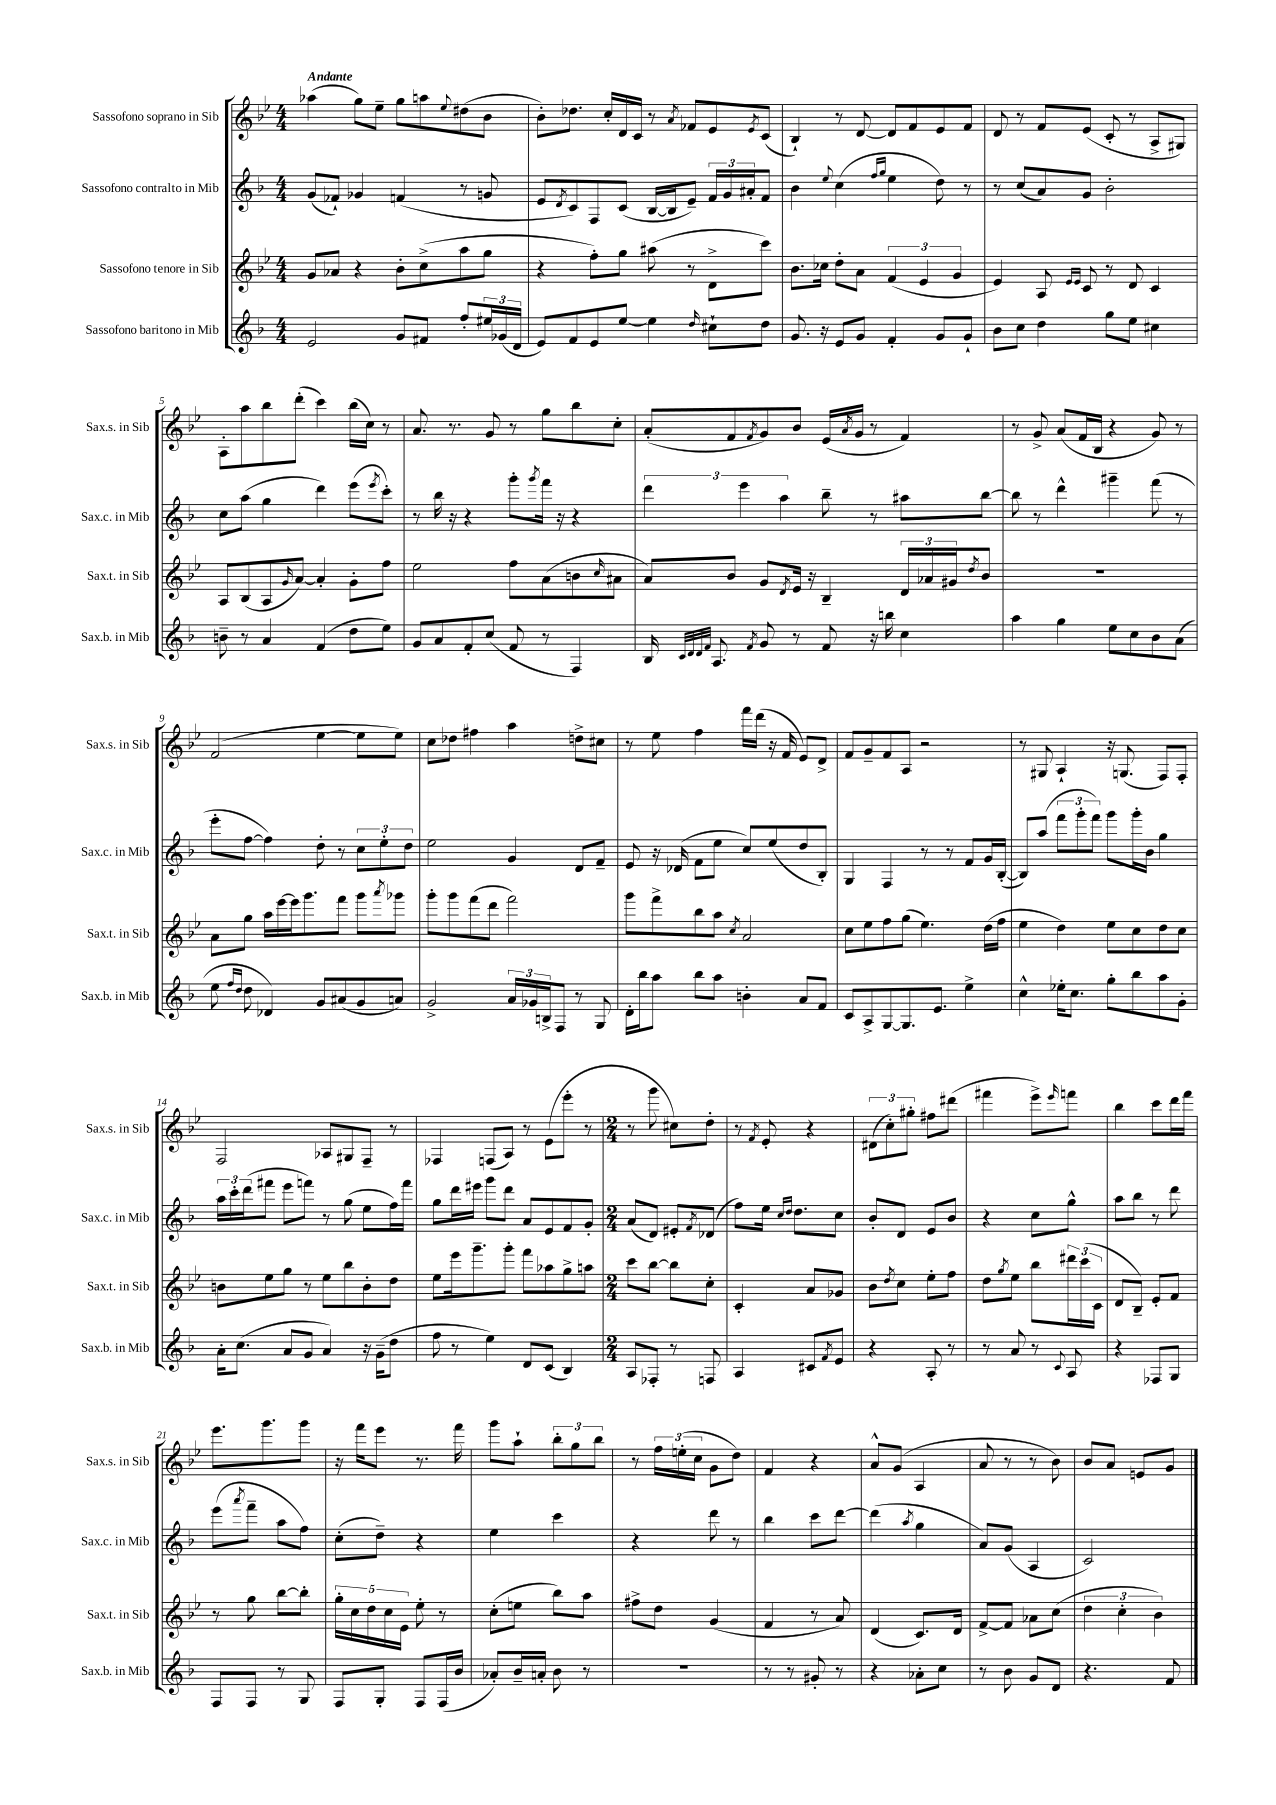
<<
\new StaffGroup <<
\new Staff = "s0" \with { instrumentName = "Sassofono soprano in Sib" shortInstrumentName = "Sax.s. in Sib" } {
    \clef treble \key bes \major \numericTimeSignature \time 4/4 \tempo "Andante"
    aes''4( g''8) ees''8-- g''8 a''8 \appoggiatura { ees''8 } dis''8( bes'8 |
    bes'8-.) des''8. c''16-. d'16 c'16 r8 \acciaccatura { a'8 } fes'8 ees'8 \acciaccatura { ees'8 } c'8( |
    bes4-!) r8 d'8~ d'8 f'8 ees'8 f'8 |
    d'8 r8 f'8 ees'8( c'8-. r8 a8-> gis8) |
    a8-. a''8 bes''8 d'''8-.( c'''4) bes''16( c''16) r8 |
    a'8. r8. g'8 r8 g''8 bes''8 c''8-. |
    a'8-.( f'8 \acciaccatura { f'8 } g'8) bes'8 ees'16( \acciaccatura { a'8 } g'16 r8 f'4) |
    r8 g'8-> a'8( f'16 bes16 r4 g'8) r8 |
    f'2( ees''4~ ees''8 ees''8) |
    c''8 des''8 fis''4 a''4 d''8-> cis''8 |
    r8 ees''8 f''4 f'''16 d'''16( r16 f'16 ees'8) d'8-> |
    f'8 g'8-- f'8 a8 r2 |
    r8 gis8 a4-! r16 g8.( f8) f8-. |
    f2 aes8 gis8 f8-- r8 |
    fes4 f8( a8) r8 ees'8( ees'''8-. r8 |
    \numericTimeSignature \time 2/4 r8 g'''8 cis''8) d''8-. |
    r8 \acciaccatura { f'8 } ees'8-. r4 |
    \tuplet 3/2 { dis'8( c''8-.) gis''8-. } fis''8 dis'''8( |
    fis'''4 ees'''8->) \grace { ees'''16 } f'''8 |
    bes''4 c'''8 d'''16 f'''16 |
    ees'''8. g'''8. g'''8 |
    r16 f'''16 ees'''8 r8. f'''16 |
    g'''8 a''8-! \tuplet 3/2 { bes''8-. g''8 bes''8 } |
    r8 \tuplet 3/2 { f''16 e''16-.( c''16 } g'8 d''8) |
    f'4 r4 |
    a'8-^ g'8( a4 |
    a'8 r8 r8 bes'8) |
    bes'8 a'8 e'8 g'8 \bar "|." |
}
\new Staff = "s1" \with { instrumentName = "Sassofono contralto in Mib" shortInstrumentName = "Sax.c. in Mib" } {
    \clef treble \key f \major \numericTimeSignature \time 4/4
    g'8( fes'8-!) ges'4 f'4( r8 g'8 |
    e'8 \acciaccatura { d'8 } c'8) f8 c'8( bes16~ bes16 e'8--) \tuplet 3/2 { f'16 g'16 ais'16-. } f'8 |
    bes'4 \appoggiatura { e''8 } c''4( \grace { f''16 g''16 } e''4 d''8) r8 |
    r8 c''8( a'8) g'8 bes'2-. |
    c''8 a''8( g''4 d'''4) e'''8( \acciaccatura { e'''8 } c'''8-.) |
    r8 bes''16 r16 r4 g'''8-. \acciaccatura { g'''8 } f'''16 r16 r4 |
    \tuplet 3/2 { d'''4 e'''4 a''4 } bes''8-- r8 ais''8 bes''8~ |
    bes''8 r8 d'''4-^ gis'''4-- f'''8( r8 |
    e'''8-. f''8~ f''4) d''8-. r8 \tuplet 3/2 { c''8 e''8-. d''8 } |
    e''2 g'4 d'8 f'8-- |
    e'8 r16 des'16( f'8 e''8 c''8) e''8( d''8 bes8-.) |
    g4 f4 r8 r8 f'8 g'16 bes16~-.( |
    bes8) a''8( \tuplet 3/2 { f'''8 g'''8-. f'''8) } g'''8 g'''16-. bes'16 g''4 |
    \tuplet 3/2 { a''16 c'''16-. d'''16( } fis'''8 e'''8 f'''8) r8 g''8( e''8 f''16) f'''16 |
    g''8 d'''16 eis'''16 g'''8 d'''8 a'8 e'8 f'8 g'8-. |
    \numericTimeSignature \time 2/4 a'8( d'8) eis'8-. \acciaccatura { f'8 } des'8( |
    f''8) e''16 \grace { c''16 d''16 } d''8. c''8 |
    bes'8-. d'8 e'8 bes'8 |
    r4 c''8 g''8-^ |
    a''8 bes''8 r8 d'''8 |
    e'''8( \acciaccatura { a'''8 } f'''8-- a''8 f''8) |
    c''8-.( d''8--) r4 |
    e''4 c'''4 |
    r4 d'''8 r8 |
    bes''4 c'''8 d'''8~ |
    d'''4( \acciaccatura { a''8 } g''4 |
    a'8) g'8( a4 |
    c'2) \bar "|." |
}
\new Staff = "s2" \with { instrumentName = "Sassofono tenore in Sib" shortInstrumentName = "Sax.t. in Sib" } {
    \clef treble \key bes \major \numericTimeSignature \time 4/4
    g'8 aes'8 r4 bes'8-. c''8->( a''8 g''8 |
    r4 f''8-.) g''8 ais''8( r8 d'8-> c'''8) |
    bes'8. ces''16 d''8-. a'8 \tuplet 3/2 { f'4( ees'4 g'4 } |
    ees'4) a8 \grace { ees'16 ees'16 } c'8 r8 d'8 c'4 |
    a8 bes8( a8 \grace { g'16 } a'8~) a'4-. g'8-. f''8 |
    ees''2 f''8 a'8( b'8 \grace { c''16 } ais'8 |
    a'8) bes'8 g'8 \acciaccatura { d'8 } ees'16 r16 bes4-- \tuplet 3/2 { d'16 aes'16 gis'16 } \acciaccatura { d''8 } bes'8 |
    R1 |
    a'8 g''8 a''16 ees'''16~ ees'''16 g'''8. f'''8 g'''8 \acciaccatura { a'''8 } ges'''8 |
    g'''8-. g'''8 f'''8( d'''8 f'''2) |
    g'''8 f'''8-> bes''8 a''8 \acciaccatura { c''8 } a'2 |
    c''8 ees''8 f''8 g''8( ees''4.) d''16( f''16 |
    ees''4 d''4) ees''8 c''8 d''8 c''8 |
    b'8 ees''8 g''8 r8 ees''8 bes''8 b'8-. d''8 |
    ees''8 ees'''16 g'''8.-- g'''8-. f'''8 aes''8 g''8-> a''8 |
    \numericTimeSignature \time 2/4 c'''8 bes''8~ bes''8 c''8-. |
    c'4-. a'8 ges'8 |
    bes'8 \acciaccatura { d''8 } c''8 ees''8-. f''8 |
    d''8 \acciaccatura { g''8 } ees''8 bes''8 \tuplet 3/2 { dis'''16 c'''16( c'16 } |
    d'8 bes8--) ees'8-. f'8 |
    r8 g''8 bes''8~ bes''8-. |
    \tuplet 5/4 { g''16-. c''16 d''16 c''16 ees'16 } ees''8-. r8 |
    c''8-.( e''8 bes''8) a''8 |
    fis''8-> d''8 g'4( |
    f'4 r8 a'8) |
    d'4( c'8.) d'16 |
    f'8~-> f'8 aes'8 c''8( |
    \tuplet 3/2 { d''4 c''4-. bes'4) } \bar "|." |
}
\new Staff = "s3" \with { instrumentName = "Sassofono baritono in Mib" shortInstrumentName = "Sax.b. in Mib" } {
    \clef treble \key f \major \numericTimeSignature \time 4/4
    e'2 g'8 fis'8 f''8-. \tuplet 3/2 { eis''16 ges'16( d'16 } |
    e'8) f'8 e'8 e''8~ e''4 \grace { d''16 } cis''8-! d''8 |
    g'8. r16 e'8 g'8 f'4-. g'8 g'8-! |
    bes'8 c''8 d''4 g''8 e''8 cis''4 |
    b'8-- r8 a'4 f'4( d''8 e''8) |
    g'8 a'8 f'8-. c''8( f'8 r8 f4) |
    bes16 \grace { c'32 d'32 d'32 f'32 } a8. \acciaccatura { f'8 } g'8 r8 f'8 r16 b''16 c''4 |
    a''4 g''4 e''8 c''8 bes'8 a'8( |
    e''8 \grace { f''16 d''16 } d''8 des'4) g'8 ais'8( g'8 a'8) |
    g'2-> \tuplet 3/2 { a'16 ges'16 b16-> } f8 r8 g8 |
    d'16-. bes''16 a''8 bes''8 a''8 b'4-. a'8 f'8 |
    c'8 a8-> g8~ g8. e'8. e''4-> |
    c''4-^ ees''16-. c''8. g''8-. bes''8 a''8 g'8-. |
    a'16-. c''8.( a'8 g'8 a'4) r16 g'16--( d''8 |
    f''8 r8 e''4) d'8 c'8( bes4) |
    \numericTimeSignature \time 2/4 a8 fes8-. r8 f8 |
    a4 cis'8 \acciaccatura { f'8 } e'8 |
    r4 a8-. r8 |
    r8 a'8 r8 \appoggiatura { c'8 } a8 |
    r4 fes8 g8 |
    f8 f8 r8 g8 |
    f8 g8-. f8 f16( bes'16 |
    aes'8-.) bes'16-- a'16-. bes'8 r8 |
    r2 |
    r8 r8 gis'8-. r8 |
    r4 aes'8-. c''8 |
    r8 bes'8 g'8 d'8 |
    r4. f'8 \bar "|." |
}
>>
>>
